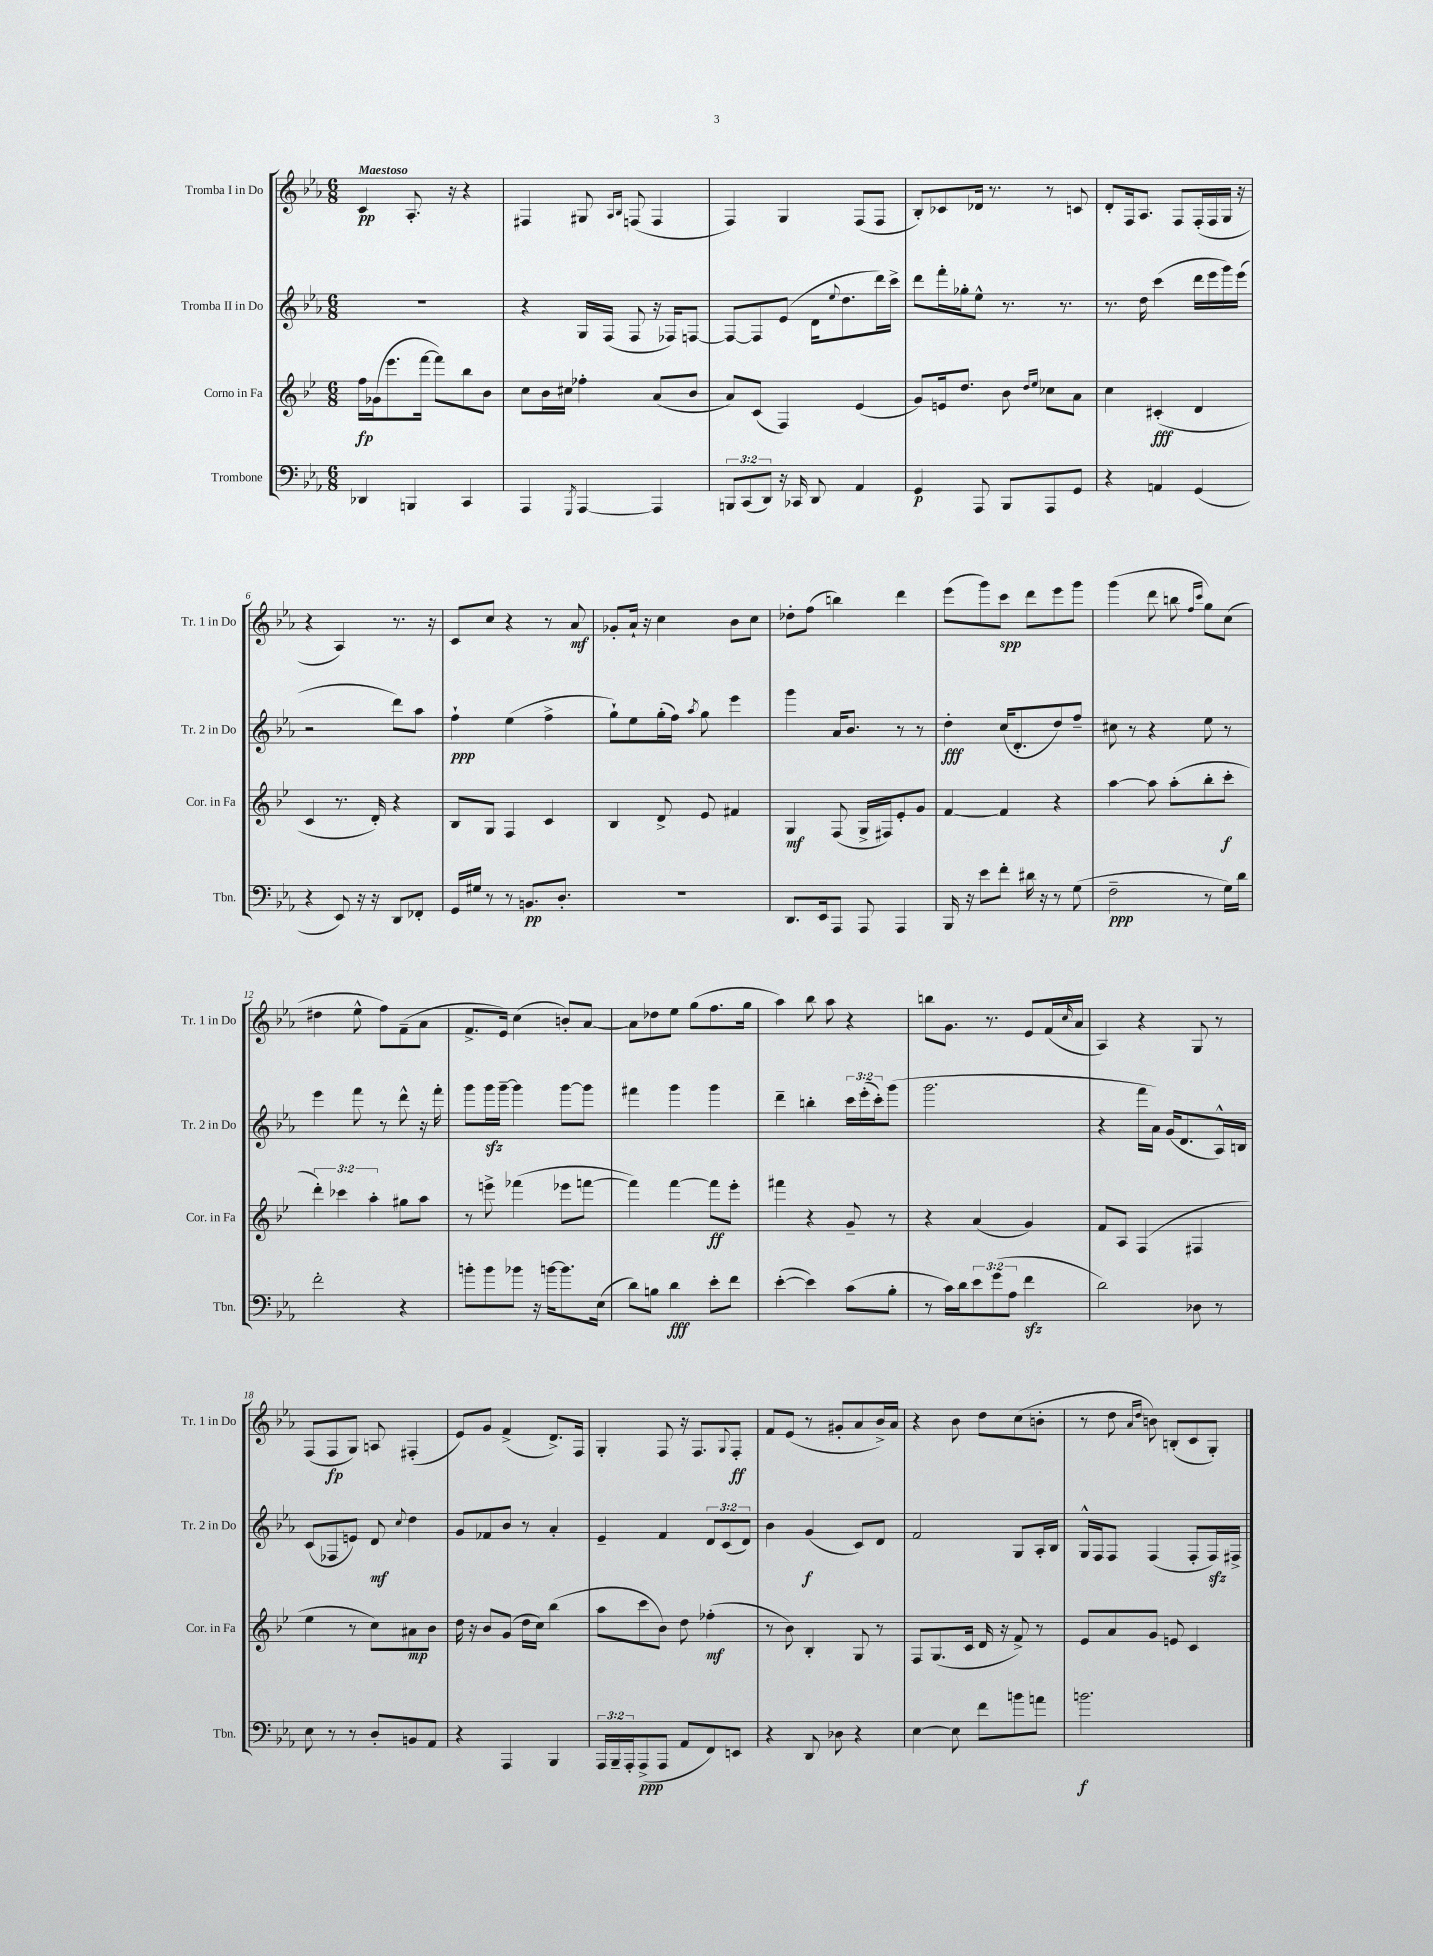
<<
\new StaffGroup <<
\new Staff = "s0" \with { instrumentName = "Tromba I in Do" shortInstrumentName = "Tr. 1 in Do" } {
    \clef treble \key ees \major \numericTimeSignature \time 6/8 \tempo "Maestoso"
    c'4\pp aes8.-. r16 r4 |
    fis4 gis8 \grace { aes16 bes16 } f8( f4 |
    f4) g4 f8( f8 |
    bes8-.) ces'8 des'16 r8. r8 c'8 |
    d'8-. f16 aes8. f8 f16-.( f16 g16 r16 |
    r4 aes4) r8. r16 |
    c'8 c''8 r4 r8 aes'8\mf |
    ges'8-. aes'16-! r16 c''4 bes'8 c''8 |
    des''8-. f''8( b''4) d'''4 |
    ees'''8( g'''8) c'''8\spp d'''8 ees'''8 g'''8 |
    g'''4( d'''8 b''8 \grace { f''16 c'''16 } g''8) c''8( |
    dis''4 ees''8-^ f''8) f'8--( aes'8 |
    f'8.-> ees'16) c''4( b'8-.) aes'8~ |
    aes'8 des''8 ees''8 g''8( f''8. g''16 |
    aes''4) bes''8 aes''8 r4 |
    b''8 g'8. r8. ees'8 f'16( \grace { c''16 } aes'16 |
    aes4) r4 g8 r8 |
    f8( f8\fp g8) a8 fis4-.( |
    ees'8) g'8 f'4->( d'8.->) f16 |
    g4-. f8 r16 f8. \appoggiatura { g8 } f8-.\ff |
    f'8 ees'8( r8 gis'8-. aes'8 bes'16->) aes'16 |
    r4 bes'8 d''8 c''8( b'8-. |
    r8 d''8 \grace { aes'16 d''16 } b'8) b8-.( c'8 g8-.) \bar "|." |
}
\new Staff = "s1" \with { instrumentName = "Tromba II in Do" shortInstrumentName = "Tr. 2 in Do" } {
    \clef treble \key ees \major \numericTimeSignature \time 6/8 \override Staff.TupletNumber.text = #tuplet-number::calc-fraction-text
    R2. |
    r4 g16 f16( f8 r16 fes16) f8~ |
    f8~ f8 ees'8( d'16 \appoggiatura { ees''8 } d''8. d'''16) c'''16-> |
    d'''8 f'''16-. ges''16-. ees''8-^ r8. r8. |
    r8. d''16 c'''4( d'''16 ees'''16 g'''16) ees'''16( |
    r2 d'''8) aes''8 |
    f''4-!\ppp ees''4( f''4-> |
    g''8-!) ees''8 g''16-.( f''16) \acciaccatura { aes''8 } g''8 ees'''4 |
    g'''4 aes'16 bes'8. r8 r8 |
    d''4-.\fff c''16( d'8.-. d''8) f''8-- |
    cis''8 r8 r4 ees''8 r8 |
    ees'''4 f'''8 r8 d'''8-^ r16 f'''16-. |
    g'''8 g'''16\sfz g'''16~-- g'''4 g'''8~ g'''8 |
    fis'''4 g'''4 g'''4 |
    d'''4-- b''4-. \tuplet 3/2 { c'''16 ees'''16-.( c'''16-.) } g'''8( |
    g'''2. |
    r4 f'''16 aes'16) g'16( d'8. aes16-^) b16 |
    c'8( fes8 e'8) d'8\mf \appoggiatura { c''8 } d''4 |
    g'8 fes'8 bes'8 r8 aes'4-. |
    ees'4-- f'4 \tuplet 3/2 { d'8 c'8( d'8) } |
    bes'4 g'4\f( c'8) d'8 |
    f'2 g8 aes16-. bes16 |
    g16-^ f16 f8 f4( f8-. f16\sfz) fis16-> \bar "|." |
}
\new Staff = "s2" \with { instrumentName = "Corno in Fa" shortInstrumentName = "Cor. in Fa" } {
    \clef treble \key bes \major \numericTimeSignature \time 6/8 \override Staff.TupletNumber.text = #tuplet-number::calc-fraction-text
    f''16\fp ges'16( ees'''8. f'''16~ f'''8) bes''8 bes'8 |
    c''8 bes'16 cis''16 fes''4-. a'8( bes'8 |
    a'8) c'8( f4) ees'4( |
    g'8) e'16 d''8. bes'8 \grace { d''16 ees''16 } ces''8 a'8 |
    c''4 cis'4-.\fff( d'4 |
    c'4 r8. d'16-.) r4 |
    bes8 g8 f4 c'4 |
    bes4 d'8-> ees'8 fis'4 |
    g4\mf f8( g16-> fis16) ees'8-. g'8 |
    f'4~ f'4 r4 |
    a''4~ a''8 a''8-.( bes''8-. c'''8-.\f |
    \tuplet 3/2 { d'''4-.) ces'''4 a''4-. } gis''8 a''8 |
    r8 e'''8-> fes'''4( ees'''8 f'''8~ |
    f'''4) f'''4~ f'''8\ff ees'''8-. |
    fis'''4 r4 g'8-- r8 |
    r4 a'4( g'4) |
    f'8 a8 f4( fis4 |
    ees''4 r8 c''8) ais'8\mp bes'8 |
    d''16 r16 bes'8 g'8( d''16 c''16) bes''4( |
    a''8 c'''8 bes'8) d''8 fes''4-.\mf( |
    r8 bes'8) bes4-. g8 r8 |
    f8 g8.( c'16 d'16 r16 f'8->) r8 |
    ees'8 a'8 g'8 e'8 c'4 \bar "|." |
}
\new Staff = "s3" \with { instrumentName = "Trombone" shortInstrumentName = "Tbn." } {
    \clef bass \key ees \major \numericTimeSignature \time 6/8 \override Staff.TupletNumber.text = #tuplet-number::calc-fraction-text
    des,4 b,,4 c,4 |
    aes,,4 \acciaccatura { g,,8 } aes,,4~ aes,,4 |
    \tuplet 3/2 { b,,8 c,8( d,8) } r16 ces,16 d,8 aes,4 |
    g,4\p aes,,8 bes,,8 aes,,8 g,8 |
    r4 a,4 g,4( |
    r4 ees,8) r16 r16 d,8 fes,8-. |
    g,16 gis16 r8 r8 b,8.\pp d8.-. |
    r2. |
    d,8. ees,16 aes,,8 aes,,8 aes,,4 |
    bes,,16 r16 ees'8 f'8-. dis'16 r16 r8 g8( |
    f2--\ppp r8 g16) d'16 |
    f'2-. r4 |
    b'8-. b'8 bes'8 r16 b'16~ b'8. ees16( |
    d'8) b8 d'4\fff ees'8-. f'8 |
    ees'4~-.( ees'4) c'8( bes8-. |
    r8 c'16) d'16 \tuplet 3/2 { ees'8 g'8( aes8 } f'4\sfz |
    d'2) des8 r8 |
    ees8 r8 r8 d8-. b,8 aes,8 |
    r4 aes,,4 bes,,4 |
    \tuplet 3/2 { aes,,16 bes,,16-- aes,,16-. } aes,,8->\ppp( aes,,8 aes,8 f,8) e,8 |
    r4 d,8 des8 r4 |
    ees4~ ees8 f'8 b'8 a'8 |
    b'2.\f \bar "|." |
}
>>
>>
